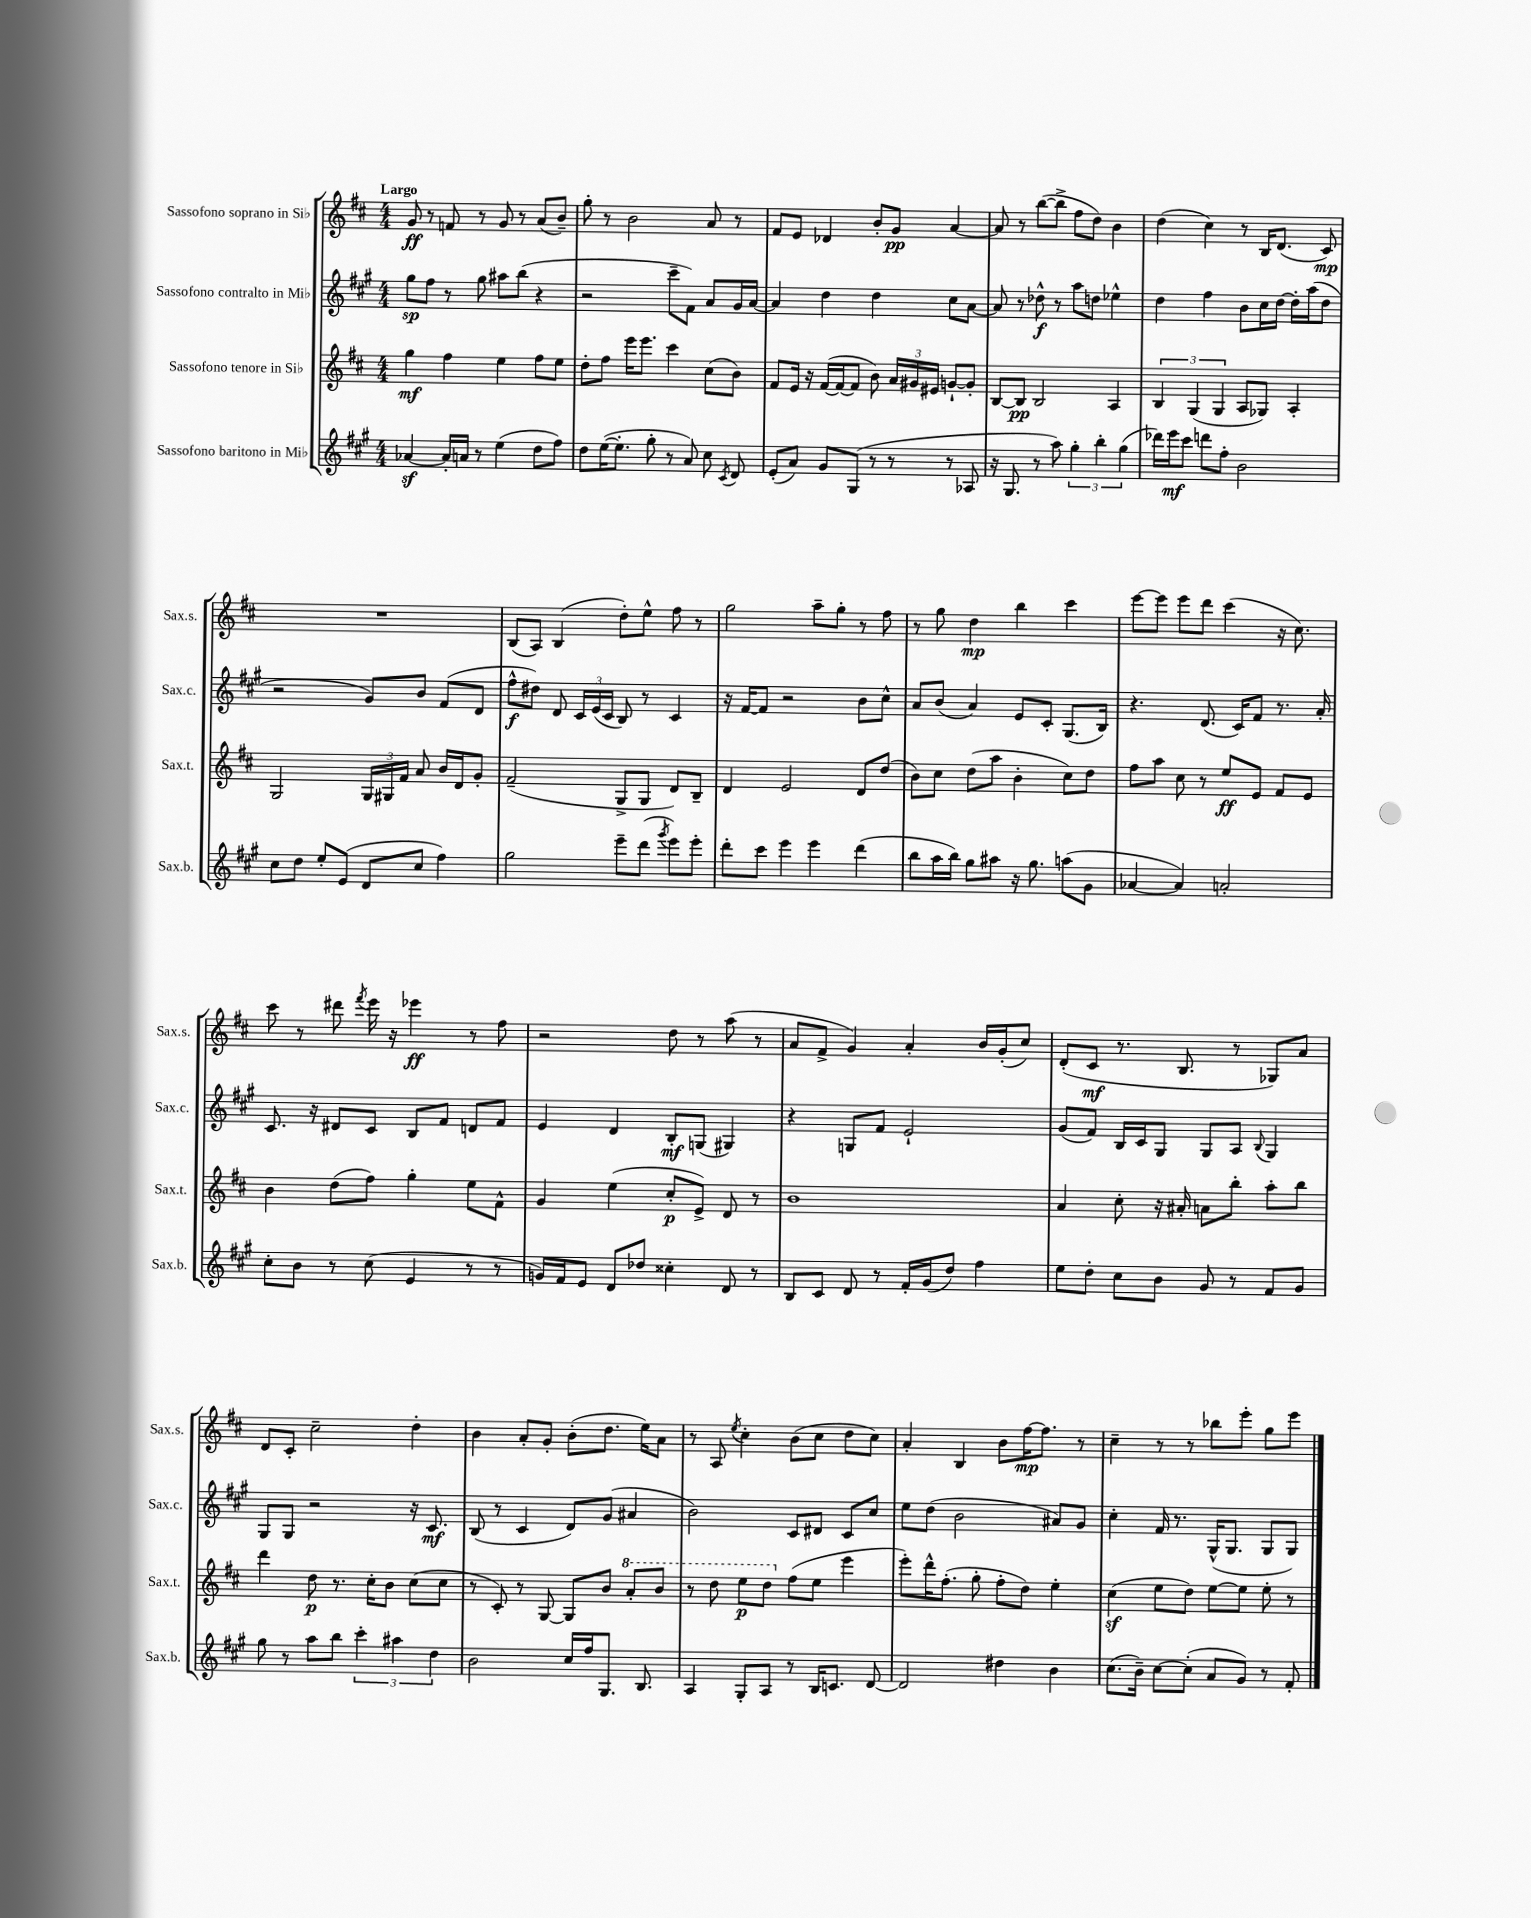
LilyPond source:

<<
\new StaffGroup <<
\new Staff = "s0" \with { instrumentName = "Sassofono soprano in Sib" shortInstrumentName = "Sax.s." } {
    \clef treble \key d \major \numericTimeSignature \time 4/4 \tempo "Largo"
    \autoBeamOff g'8\ff r8 f'8 r8 g'8 r8 a'8[( b'8]--) |
    g''8-. r8 b'2 a'8 r8 |
    fis'8[ e'8] des'4 b'8[-. g'8]\pp a'4~ |
    a'8 r8 b''8[~( b''8]-> fis''8[ d''8]) b'4 |
    d''4( cis''4) r8 b16[ d'8.]( cis'8\mp) |
    R1 |
    b8[( a8]) b4( d''8[-.) e''8]-^ fis''8 r8 |
    g''2 a''8[-- g''8]-. r8 fis''8 |
    r8 g''8 d''4\mp b''4 cis'''4 |
    e'''8[~ e'''8] e'''8[ d'''8] cis'''4( r16 cis''8.) |
    cis'''8 r8 dis'''8 \acciaccatura { fis'''8 } e'''16 r16 ees'''4\ff r8 fis''8 |
    r2 d''8 r8 a''8( r8 |
    a'8[ fis'8]-> g'4) a'4-. b'16[ g'16-.( cis''8]) |
    d'8[-.( cis'8]\mf r8. b8. r8 ges8[) a'8] |
    d'8[ cis'8]-. cis''2-- d''4-. |
    b'4 a'8[-. g'8]-. b'8[-.( d''8.] e''16[) a'8] |
    r8 a8 \acciaccatura { e''8 } cis''4-. b'8[( cis''8] d''8[ cis''8]) |
    a'4-. b4 b'8[ fis''16~\mp fis''8.] r8 |
    cis''4-- r8 r8 bes''8[ e'''8]-. g''8[ e'''8] \bar "|." |
}
\new Staff = "s1" \with { instrumentName = "Sassofono contralto in Mib" shortInstrumentName = "Sax.c." } {
    \clef treble \key a \major \numericTimeSignature \time 4/4
    \autoBeamOff gis''8[\sp fis''8] r8 gis''8 ais''8[ b''8]( r4 |
    r2 cis'''8[-- fis'8]) a'8[ gis'16 a'16]~ |
    a'4 d''4 d''4 cis''8[ a'8]~ |
    a'8 r8 des''8-^\f r8 a''8[ d''8] ees''4-^ |
    d''4 fis''4 b'8[ cis''16 d''16]~ d''16[-. a''16( d''8] |
    r2 gis'8[) b'8] fis'8[( d'8] |
    fis''8[-^\f dis''8]) d'8 \tuplet 3/2 { cis'16[ e'16( cis'16] } b8) r8 cis'4 |
    r16 fis'16[~ fis'8] r2 b'8[ cis''8]-^ |
    a'8[ b'8]( a'4) e'8[ cis'8]-. gis8.[( b16]) |
    r4. d'8.( cis'16[) fis'8] r8. a'16-. |
    cis'8. r16 dis'8[ cis'8] b8[ fis'8] d'8[ fis'8] |
    e'4 d'4 b8[-.\mf g8]( gis4) |
    r4 g8[ fis'8] e'2-! |
    gis'8[( fis'8]) b16[ cis'16 gis8] gis8[ a8] \appoggiatura { b8 } gis4 |
    gis8[ gis8] r2 r16 cis'8.\mf |
    b8( r8 cis'4 d'8[) gis'8]( ais'4 |
    b'2) cis'8[ dis'8] cis'8[ cis''8] |
    e''8[ d''8]( b'2 ais'8[) gis'8] |
    cis''4-. fis'16 r8. gis16[-^( gis8.] gis8[ gis8]) \bar "|." |
}
\new Staff = "s2" \with { instrumentName = "Sassofono tenore in Sib" shortInstrumentName = "Sax.t." } {
    \clef treble \key d \major \numericTimeSignature \time 4/4
    \autoBeamOff g''4\mf fis''4 e''4 fis''8[ e''8] |
    d''8[-. fis''8] e'''16[ e'''8.] cis'''4 cis''8[( b'8]) |
    fis'8[ e'16] r16 fis'16[~( fis'16~ fis'8] b'8) \tuplet 3/2 { a'16[ gis'16 eis'16] } g'8[~-! g'8]-. |
    b8[~ b8]\pp b2 a4 |
    \tuplet 3/2 { b4 g4( g4 } a8[ ges8]) a4-. |
    g2 \tuplet 3/2 { g16[ gis16 fis'16] } a'8 b'16[ d'16 g'8]-. |
    fis'2--( g8[-> g8] d'8[) b8]-- |
    d'4 e'2 d'8[ d''8]( |
    b'8[) cis''8] d''8[( a''8] b'4-. cis''8[) d''8] |
    fis''8[ a''8] cis''8 r8 e''8[\ff e'8] fis'8[ e'8] |
    b'4 d''8[( fis''8]) g''4-. e''8[ fis'8]-^ |
    g'4 e''4( cis''8[-.\p e'8]->) d'8 r8 |
    b'1 |
    a'4 cis''8-. r16 ais'16-. a'8[ b''8]-. a''8[-. b''8] |
    d'''4 d''8\p r8. cis''16[-. b'8] cis''8[( cis''8] |
    r8 cis'8-.) r8 g8~ g8[ b'8] \ottava #1 a''8[-. b''8] |
    r8 d'''8 e'''8[\p d'''8] \ottava #0 fis''8[( e''8] e'''4 |
    e'''8[-.) d'''16-^ fis''8.]-.( g''8-. fis''8[-. d''8]) e''4-. |
    cis''4\sf( e''8[ d''8]) e''8[~ e''8] e''8-. r8 \bar "|." |
}
\new Staff = "s3" \with { instrumentName = "Sassofono baritono in Mib" shortInstrumentName = "Sax.b." } {
    \clef treble \key a \major \numericTimeSignature \time 4/4
    \autoBeamOff aes'4~\sf aes'16[-. a'16] r8 e''4( d''8[ fis''8]) |
    d''8[ e''16~( e''8.]-. gis''8-. r8 a'8) cis''8 \acciaccatura { cis'8 } d'8 |
    e'8[-.( a'8]) gis'8[ gis8]( r8 r8 r8 aes8 |
    r16 gis8. r8 a''8) \tuplet 3/2 { gis''4-. b''4-. gis''4( } |
    des'''16[) e'''16\mf cis'''8] d'''8[ fis''8]-. b'2 |
    cis''8[ d''8] e''8[-. e'8]( d'8[ cis''8] fis''4) |
    gis''2 e'''8[-- d'''8]( \acciaccatura { gis'''8 } e'''8[) e'''8]-. |
    d'''8[-. cis'''8] e'''4 e'''4 d'''4( |
    b''8[ a''16 b''16]) gis''8[ ais''8] r16 gis''8. a''8[( gis'8] |
    aes'4~ aes'4) a'2-. |
    cis''8[-. b'8] r8 cis''8( e'4 r8 r8 |
    g'16[) fis'16 e'8] d'8[ des''8] cisis''4-. d'8 r8 |
    b8[ cis'8] d'8 r8 fis'16[-. gis'16( d''8]) fis''4 |
    e''8[ d''8]-. cis''8[ b'8] gis'8 r8 fis'8[ gis'8] |
    gis''8 r8 a''8[ b''8] \tuplet 3/2 { cis'''4-. ais''4 d''4 } |
    b'2 cis''16[ fis''16 gis8.] b8. |
    a4 gis8[-. a8] r8 b16[ c'8.] d'8~ |
    d'2 dis''4 b'4 |
    cis''8.[( b'16]--) cis''8[~ cis''8]-.( a'8[ gis'8]) r8 fis'8-. \bar "|." |
}
>>
>>
\layout { \context { \Score \remove "Bar_number_engraver" } }
